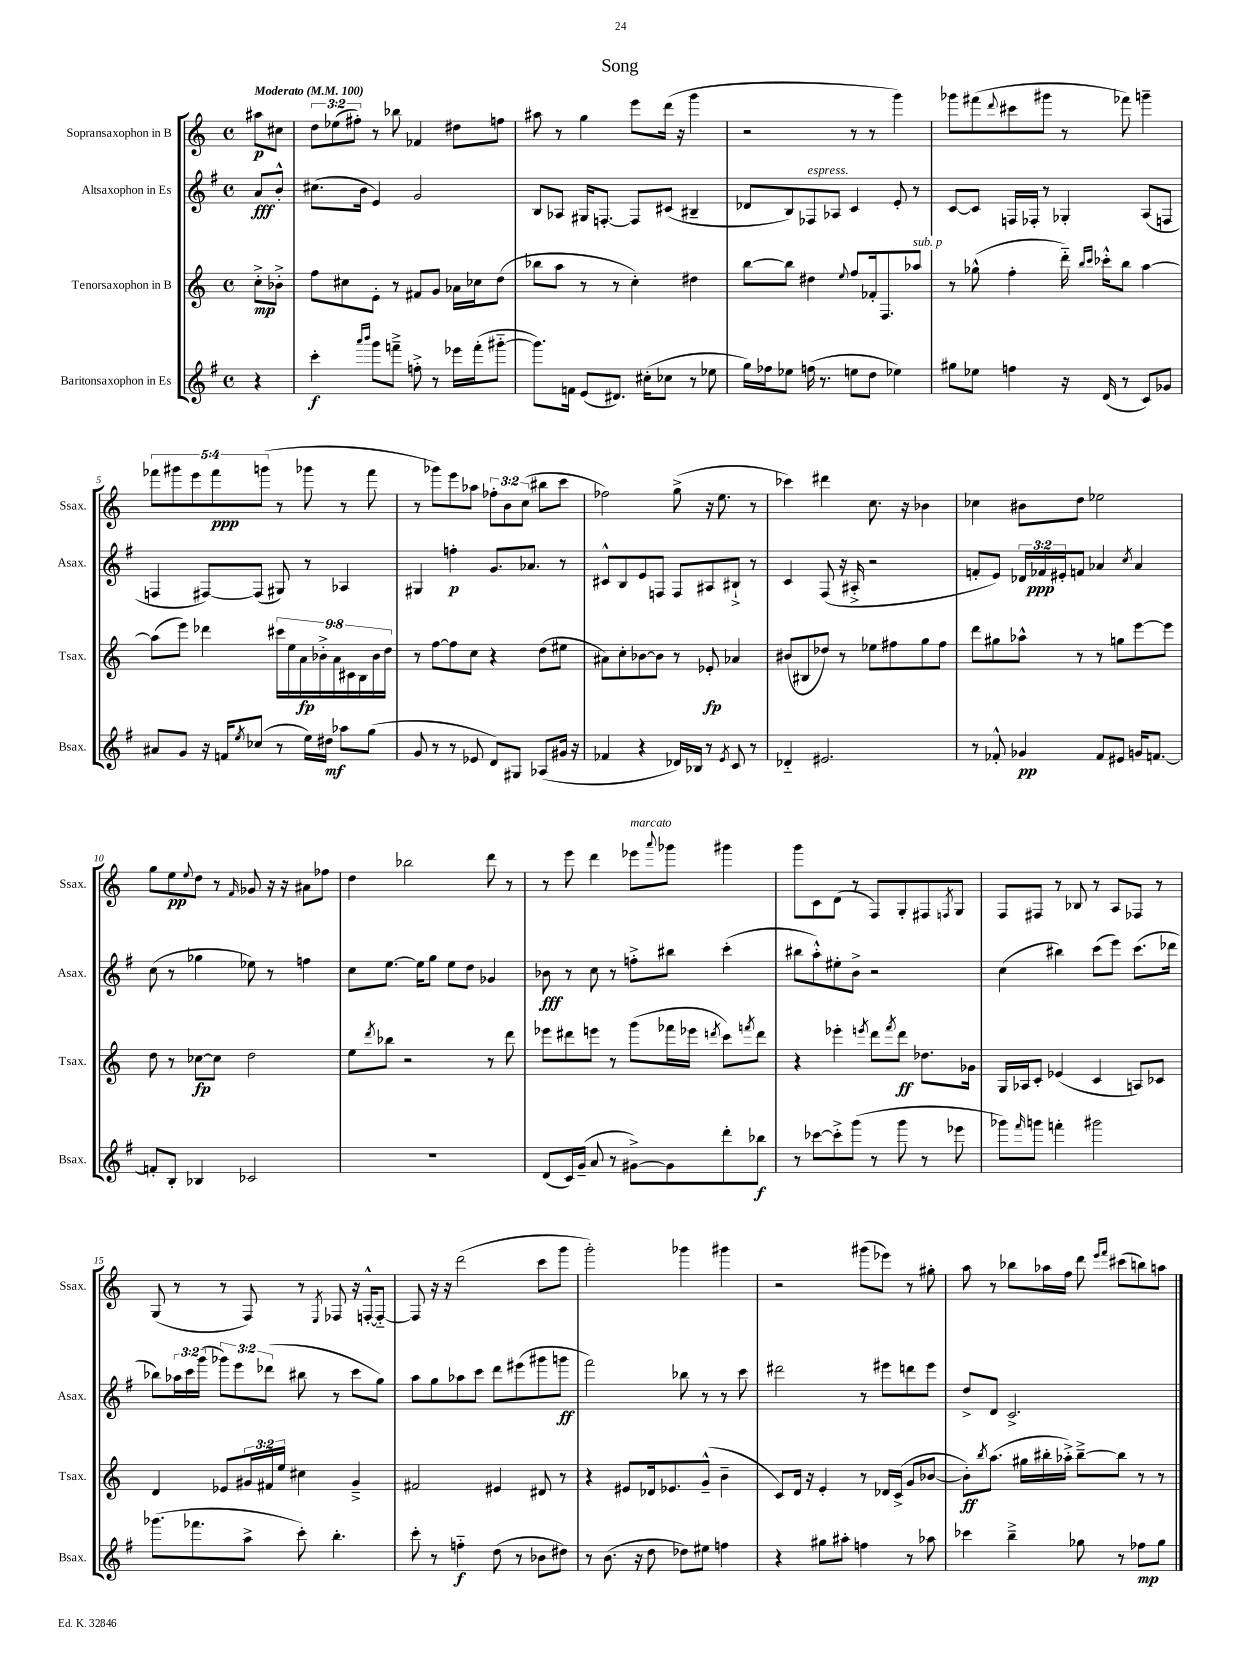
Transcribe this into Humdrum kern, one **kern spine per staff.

**kern	**kern	**kern	**kern
*staff4	*staff3	*staff2	*staff1
*clefG2	*clefG2	*clefG2	*clefG2
*k[f#]	*k[]	*k[f#]	*k[]
*M4/4	*M4/4	*M4/4	*M4/4
*met(c)	*met(c)	*met(c)	*met(c)
*MM100	*MM100	*MM100	*MM100
4r	8cc'^	8a	8aa#
.	8b-'^	8b'^^	8cc#
=	=	=	=
4ccc'	8ff	(8.cc#	12dd
.	.	.	(12ee-
.	8cc#	.	.
.	.	.	12ff#')
.	.	16b	.
16qqaaa	.	.	.
16qqbbb	.	.	.
8ggg	8e'	4e)	8r
8fff~^	8r	.	8bb-
8ff'^	8f#	2g	4f-
8r	8g	.	.
16eee-	16a-	.	8dd#
(16fff'	16cc-	.	.
[8ggg#'~	(8dd	.	8ff
=	=	=	=
8.ggg#])	8bb-	8B	8aa#
.	8aa	8A-	8r
16f	.	.	.
(8e	8r	16G#	4gg
.	.	[8.F'	.
8.d#)	8r	.	.
.	4cc')	8F]	8eee
(16cc#'	.	.	.
8cc-	.	(8c#	(16ddd
.	.	.	16r
8r	4dd#	4B#~	4ggg
8ee-	.	.	.
=	=	=	=
16gg)	[8bb	8d-	2r
16ff-	.	.	.
8ee-	8bb]	8B)	.
(16ff	4dd#	8F-	.
8.r	.	.	.
.	.	8A-	.
.	8qqee	.	.
8ee	8ff	4c	8r
8dd	16f-'	.	8r
.	8.F	.	.
4ee-)	.	8e'	4ggg)
.	8aa-	8r	.
=	=	=	=
8gg#	8r	[8c	8ggg-
8ee-	(8gg-^^	8c]	(8fff#
.	.	.	8qqddd
4ff	4ff'	16F	8ccc#
.	.	16F-'	.
.	.	8r	8ggg#
16r	16ddd'~)	4G-'	8r
.	16qqbb	.	.
.	16qqccc	.	.
(16d	16ccc-'^^	.	.
8r	8bb	.	8fff-)
8c)	[4aa	(8A	4ggg~
8g-	.	8F	.
=	=	=	=
8a#	(8aa]	4F	10fff-
.	.	.	10ggg#
8g	8eee)	.	.
.	.	.	10eee
16r	4ddd-	[8F#)	.
.	.	.	10fff-
16f	.	.	.
8qee	.	.	.
(8cc-	.	(8F#]	.
.	.	.	(10ggg
8r	18ccc#	8G#)	8r
.	18ee	.	.
.	18a	.	.
16ee)	.	8r	8ggg-
.	18b-'^	.	.
16dd#	.	.	.
.	18a	.	.
8aa-	.	4A-	8r
.	18c#	.	.
.	18B	.	.
(8gg	.	.	8fff-
.	18b-	.	.
.	18dd	.	.
=	=	=	=
8g	8r	4G#	8r
8r	[8ff	.	8ggg-)
8r	8ff]	4ff'	8eee
8e-	8cc	.	8aa-
8d)	4r	8.g	12ff-'
.	.	.	12b
8G#	.	.	.
.	.	.	(12cc
.	.	8.a-	.
(8A-	(8dd	.	8bb#
16g#	8ee#	8r	8ccc
16r	.	.	.
=	=	=	=
4f-	8a#)	8c#^^	2ff-)
.	8cc'	8B	.
4r	[8b-	8e	.
.	8b-]	8F	.
16d-)	8r	8F	(8gg^
16B-	.	.	.
8r	8e-'	8A#	16r
.	.	.	8.ee
8qe	.	.	.
8c	4a-	8B#`^	.
8r	.	8r	8r
=	=	=	=
4d-'~	(8b#	4c	4ccc-)
.	8B#	.	.
2.e#	8dd-)	(8F#	4ddd#
.	8r	16r	.
.	.	16A#'^	.
.	8ee-	2r	8.cc
.	8ff#	.	.
.	.	.	16r
.	8gg	.	4b-
.	8ff#	.	.
=	=	=	=
8r	8ddd	8f'	4cc-
8f-'^^	8gg#	8e)	.
4g-	8aa-^^	24d-	8b#
.	.	24f-	.
.	.	24e#'	.
.	8r	8f	8dd
8f-	8r	4a-	2ee-
8e#	8gg	.	.
.	.	8qcc	.
16g	[8eee	4a-	.
[8.f	.	.	.
.	8eee]	.	.
=	=	=	=
8f']	8dd	(8cc	8gg
8B'	8r	8r	8ee
.	.	.	8qqee
4B-	[8cc-	4gg-	8dd
.	8cc-]	.	8r
.	.	.	16qqf
2c-	2dd	8ee-)	8g-
.	.	8r	16r
.	.	.	16r
.	.	4ff	8a#
.	.	.	8ff-
=	=	=	=
1r	8ee	8cc	4dd
.	8qddd	.	.
.	8bb-	[8.ee	.
.	2r	.	2bb-
.	.	16ee]	.
.	.	8gg	.
.	.	8ee	.
.	.	8dd	.
.	8r	4g-	8ddd
.	8ddd	.	8r
=	=	=	=
(8d	8eee-	8b-	8r
16c)	8ddd#	8r	8eee
(16g~	.	.	.
8a	8eee	8cc	4ddd
8r	8r	8r	.
[8g#^)	(8ggg	8ff'^	8eee-
.	.	.	8qqaaa
8g#]	16fff-	8bb#	8ggg-
.	16eee-	.	.
.	8qddd	.	.
8ddd'	8ccc)	(4ccc'	4ggg#
.	8qfff	.	.
8bb-	8ddd	.	.
=	=	=	=
8r	4r	8bb#	8ggg
[8ccc-	.	8aa'^^)	8c
8ccc-'^]	4eee-'	8ee#'	(8d
(8ggg	.	8b^	8r
.	8qeee	.	.
8r	8ddd	2r	8F)
.	8qfff	.	.
8ggg	8ddd	.	8G'
8r	8.dd-	.	8F#
.	.	.	8qF
8eee-	.	.	8G
.	16g-	.	.
=	=	=	=
8ggg-)	16G	(4cc	8F
.	16A-	.	.
16qqfff#	.	.	.
8ggg	8c'	.	8F#
4fff'	(4e-	4bb#)	8r
.	.	.	8B-
2ggg#	4c	(8ccc	8r
.	.	8eee)	8A
.	8A)	(8.ccc	8F-
.	8c-	.	8r
.	.	16ddd-	.
=	=	=	=
(8.ggg-	4d	8bb-)	(8G
.	.	24aa-	8r
.	.	24ccc	.
8.fff-	.	.	.
.	.	(24ggg	.
.	8e-	12ggg-)	8r
.	.	12eee	.
8aa^	24g#	.	8F)
.	24f#	(12ddd-	.
.	24ee	.	.
8ccc')	4cc#	8bb#	8r
.	.	.	8qE
4.bb'	.	8r	8F-
.	4g#~^	8ccc	16r
.	.	.	[16F'^^
.	.	8gg)	8F'~_
=	=	=	=
8ccc'	2f#	8aa	8F]
8r	.	8gg	16r
.	.	.	16r
4ff'~	.	8aa-	(2ddd
.	.	8ccc	.
(8dd	4e#	8ddd	.
8r	.	(8eee#	.
8b-	8d#	8ggg#	8ccc
8dd#)	8r	8ggg	8ggg
=	=	=	=
8r	4r	2fff#)	2ggg')
(8.b	.	.	.
.	8e#	.	.
16r	.	.	.
8dd	16d-	.	.
.	8.e-	.	.
8dd-)	.	8bb-	4ggg-
8ee#	(8g~^^	8r	.
4ff	4b~	8r	4ggg#
.	.	8ccc	.
=	=	=	=
4r	8c)	2ddd#	2r
.	16d	.	.
.	16r	.	.
8gg#	4e'	.	.
8aa#'	.	.	.
4ff	8r	8r	(8ggg#
.	16d-	8eee#	8eee-)
.	(16c^	.	.
8r	8g	8ddd	8r
8aa-	[8b-	8eee#	8gg#'
=	=	=	=
4ccc-	8b-'])	8dd^	8aa
.	8qbb	.	.
.	(8.aa	8d	8r
4bb~^	.	2.c^	8bb-
.	16gg#	.	.
.	16bb#'	.	16aa-
.	16aa-'^)	.	16ff
8gg-	[8bb#~^	.	8ddd
.	.	.	16qqeee
.	.	.	16qqfff
8r	8bb#]	.	(8ccc#
8ff-	8r	.	8bb)
8gg-	8r	.	8aa
==	==	==	==
*-	*-	*-	*-
